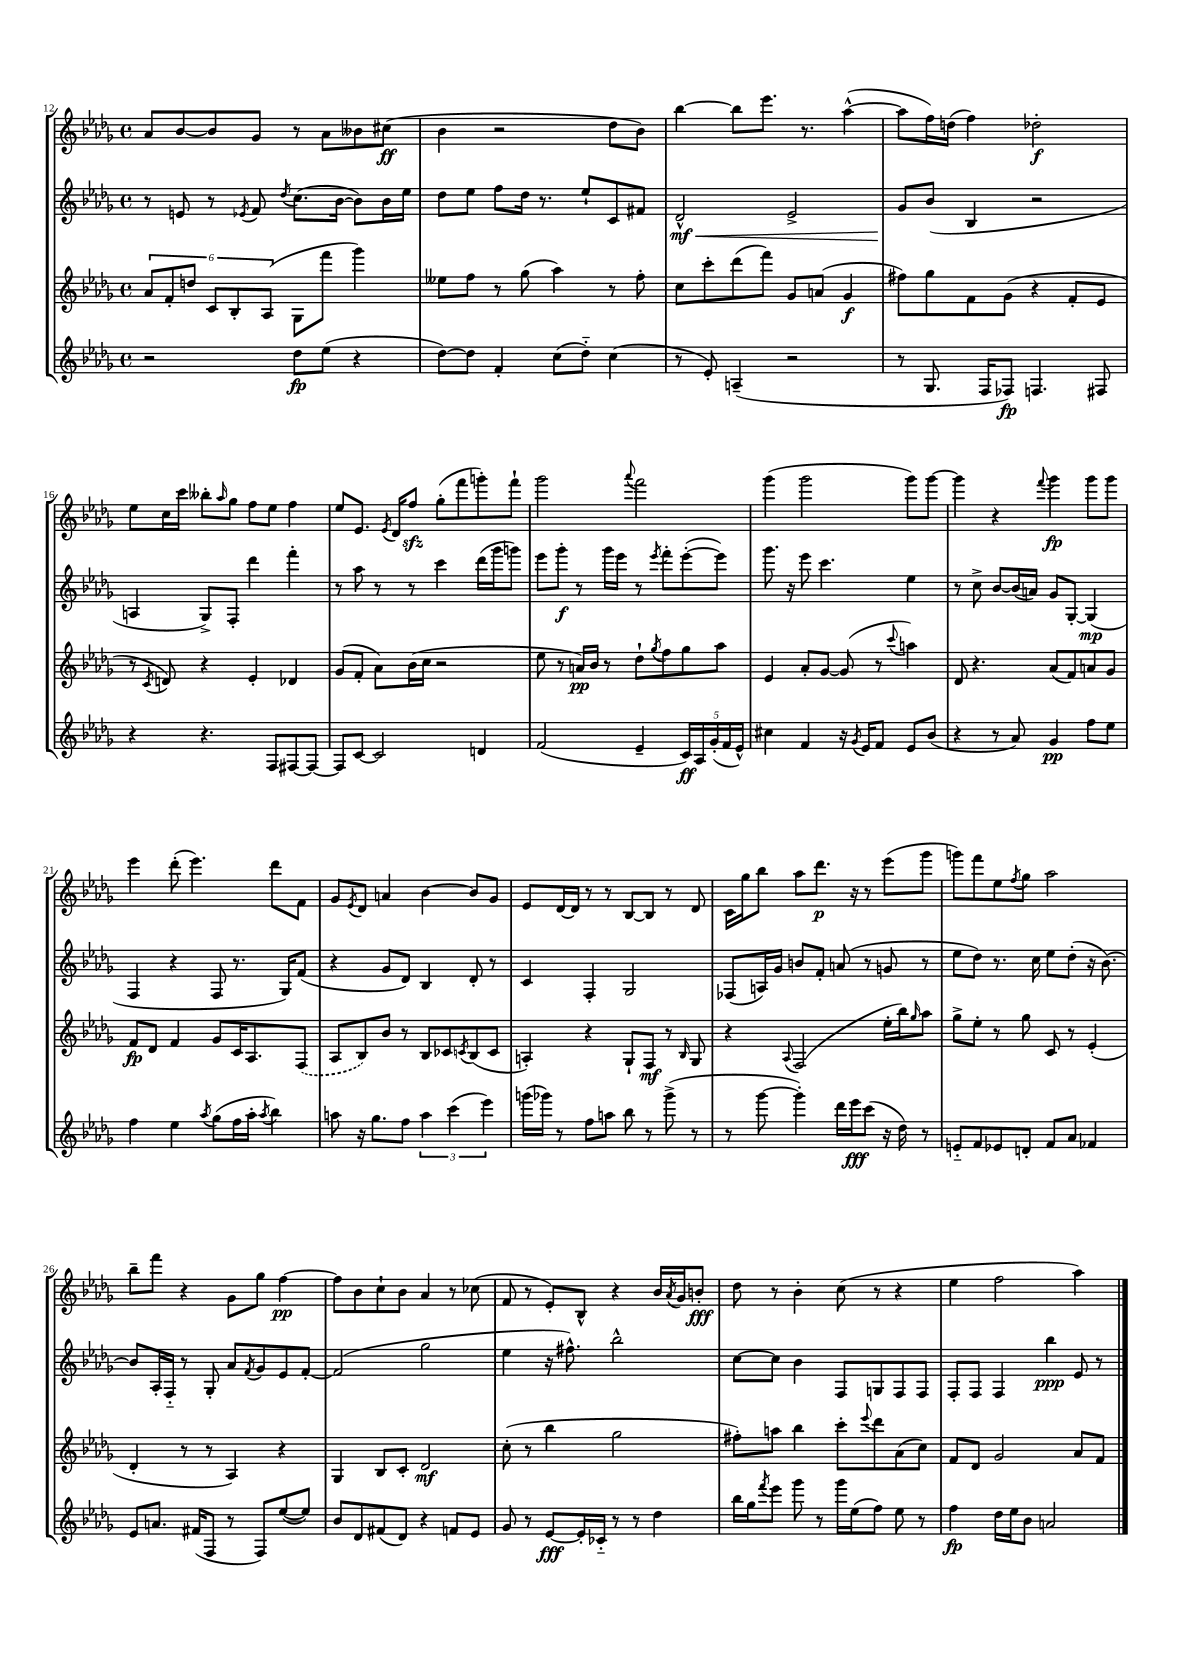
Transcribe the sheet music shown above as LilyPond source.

<<
\new StaffGroup <<
\new Staff = "s0" {
    \clef treble \key des \major \defaultTimeSignature \time 4/4
    aes'8 bes'8~ bes'8 ges'8 r8 aes'8 beses'8 cis''8\ff( |
    bes'4 r2 des''8 bes'8) |
    bes''4~ bes''8 ees'''8. r8. aes''4~-^( |
    aes''8 f''16) d''16( f''4) des''2-.\f |
    ees''8 c''16 c'''16 beses''8-. \grace { aes''16 } ges''8 f''8 ees''8 f''4 |
    ees''8 ees'8. \acciaccatura { ees'8 } des'16 f''8\sfz ges''8-.( f'''8 g'''8-.) f'''8-! |
    ges'''2 \appoggiatura { aes'''8 } f'''2 |
    ges'''4( ges'''2 ges'''8) ges'''8~ |
    ges'''4 r4 \appoggiatura { f'''8 } ges'''4\fp ges'''8 ges'''8 |
    ees'''4 des'''8-.( ees'''4.) des'''8 f'8 |
    ges'8 \acciaccatura { ees'8 } des'8 a'4 bes'4~ bes'8 ges'8 |
    ees'8 des'16~ des'16 r8 r8 bes8~ bes8 r8 des'8 |
    c'16 ges''16 bes''8 aes''8 des'''8.\p r16 r8 ees'''8( ges'''8 |
    g'''8) f'''8 ees''8 \acciaccatura { f''8 } ges''8 aes''2 |
    bes''8-- f'''8 r4 ges'8 ges''8 f''4~\pp |
    f''8 bes'8 c''8-! bes'8 aes'4 r8 ces''8( |
    f'8 r8 ees'8-.) bes8-^ r4 bes'16 \acciaccatura { aes'8 } ges'16 b'8-.\fff |
    des''8 r8 bes'4-. c''8( r8 r4 |
    ees''4 f''2 aes''4) \bar "|." |
}
\new Staff = "s1" {
    \clef treble \key des \major \defaultTimeSignature \time 4/4
    r8 e'8 r8 \acciaccatura { ees'8 } f'8 \acciaccatura { des''8 } c''8.( bes'16~ bes'8) bes'16 ees''16 |
    des''8 ees''8 f''8 des''16 r8. ees''8-! c'8 fis'8 |
    des'2-^\mf\< ees'2-> |
    ges'8\! bes'8( bes4 r2 |
    a4 ges8->) f8-. des'''4 f'''4-. |
    r8 aes''8 r8 r8 c'''4 des'''16( ges'''16 g'''8) |
    ees'''8 ges'''8-.\f r8 ges'''16 ees'''16 r8 \acciaccatura { ees'''8 } f'''8-. ees'''8~-.( ees'''8) |
    ges'''8. r16 ees'''8 c'''4. ees''4 |
    r8 c''8-> bes'8~ bes'16( a'16) ges'8 ges8~-. ges4\mp( |
    f4 r4 f8 r8. ges16) f'8( |
    r4 ges'8 des'8) bes4 des'8-. r8 |
    c'4 f4-. ges2 |
    fes8( a16) ges'16 b'8 f'8-. a'8( r8 g'8 r8 |
    ees''8 des''8) r8. c''16 ees''8 des''8-.( r16 bes'8.~) |
    bes'8 aes16-. f16-_ r8 ges8-. aes'8 \acciaccatura { f'8 } ges'8 ees'8 f'8~-. |
    f'2( ges''2 |
    ees''4 r16 fis''8.-^) bes''2-^ |
    c''8~ c''8 bes'4 f8 g8 f8 f8 |
    f8-. f8 f4 bes''4\ppp ees'8 r8 \bar "|." |
}
\new Staff = "s2" {
    \clef treble \key des \major \defaultTimeSignature \time 4/4
    \tuplet 6/4 { aes'8 f'8-. d''8 c'8 bes8-. aes8( } ges8 f'''8 ges'''4) |
    eeses''8 f''8 r8 ges''8( aes''4) r8 f''8-. |
    c''8 c'''8-. des'''8( f'''8) ges'8 a'8( ges'4\f |
    fis''8) ges''8 f'8 ges'8( r4 f'8-. ees'8 |
    r8 \acciaccatura { c'8 } d'8) r4 ees'4-. des'4 |
    ges'8( f'8-. aes'8) bes'16( c''16 r2 |
    ees''8 r8 a'16\pp) bes'16 r8 des''8-! \acciaccatura { ges''8 } f''8 ges''8 aes''8 |
    ees'4 aes'8-. ges'8~ ges'8( r8 \appoggiatura { c'''8 } a''4) |
    des'8 r4. aes'8( f'8) a'8 ges'8 |
    f'8\fp des'8 f'4 ges'8 c'16 aes8. \once \slurDashed f8( |
    aes8 bes8) bes'8 r8 bes8 ces'8 \acciaccatura { c'8 } bes8( c'8 |
    a4-.) r4 ges8-! f8\mf r8 \grace { bes16 } ges8 |
    r4 \appoggiatura { aes8 } f2( ees''16-. bes''16) \grace { ges''16 } aes''8 |
    ges''8-> ees''8-. r8 ges''8 c'8 r8 ees'4-.( |
    des'4-. r8 r8 aes4) r4 |
    ges4 bes8 c'8-. des'2\mf |
    c''8-.( r8 bes''4 ges''2 |
    fis''8-.) a''8 bes''4 c'''8-. \appoggiatura { ees'''8 } des'''8 aes'8( c''8) |
    f'8 des'8 ges'2 aes'8 f'8 \bar "|." |
}
\new Staff = "s3" {
    \clef treble \key des \major \defaultTimeSignature \time 4/4
    r2 des''8\fp ees''8( r4 |
    des''8~) des''8 f'4-. c''8( des''8-_) c''4( |
    r8 ees'8-.) a4--( r2 |
    r8 ges8. f16 fes8\fp) f4. fis8 |
    r4 r4. f8 fis8~ fis8~ |
    fis8 c'8~ c'2 d'4 |
    f'2( ees'4-- \tuplet 5/4 { c'16\ff) aes16 ges'16-.( f'16 ees'16-^) } |
    cis''4 f'4 r16 \acciaccatura { ges'8 } ees'16 f'8 ees'8 bes'8( |
    r4 r8 aes'8) ges'4\pp f''8 ees''8 |
    f''4 ees''4 \acciaccatura { aes''8 } ges''8( f''16 aes''16-. \acciaccatura { aes''8 } bes''4) |
    a''8 r16 ges''8. f''8 \tuplet 3/2 { a''4 c'''4( ees'''4) } |
    g'''16( ges'''16) r8 f''8 a''8 bes''8 r8 ges'''8->( r8 |
    r8 ges'''8~ ges'''4-.) des'''16 ees'''16\fff c'''8( r16 des''16) r8 |
    e'8-_ f'8 ees'8 d'8-. f'8 aes'8 fes'4 |
    ees'8 a'8. fis'16( f8 r8 f8) ees''8~( ees''8) |
    bes'8 des'8 fis'8( des'8) r4 f'8 ees'8 |
    ges'8 r8 ees'8~\fff ees'16-. ces'16-_ r8 r8 des''4 |
    bes''16 ges''16 \acciaccatura { f'''8 } ees'''8 ges'''8 r8 ges'''16 ees''16( f''8) ees''8 r8 |
    f''4\fp des''16 ees''16 bes'8 a'2 \bar "|." |
}
>>
>>
\layout { \context { \Score currentBarNumber = #12 } }
